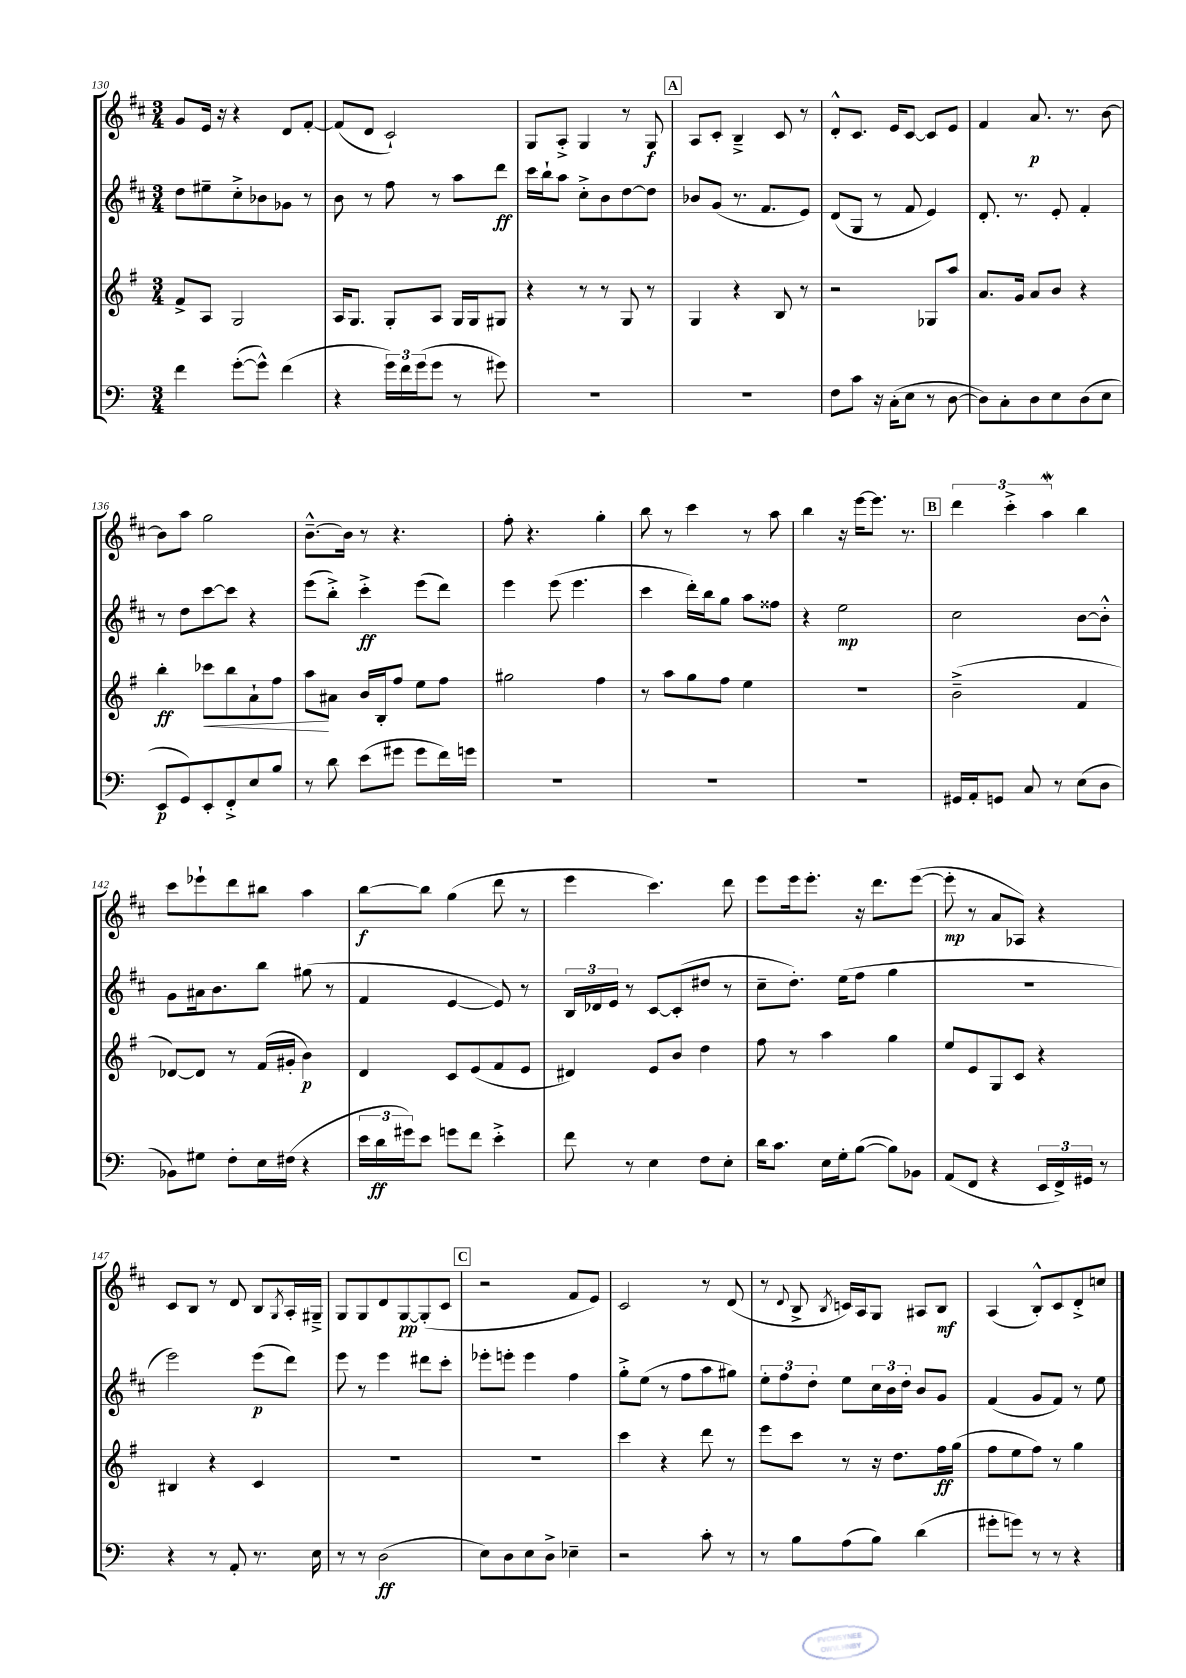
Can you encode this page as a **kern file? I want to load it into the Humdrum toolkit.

**kern	**kern	**kern	**kern
*staff4	*staff3	*staff2	*staff1
*clefF4	*clefG2	*clefG2	*clefG2
*k[]	*k[f#]	*k[f#c#]	*k[f#c#]
*M3/4	*M3/4	*M3/4	*M3/4
4f\	8f#^/L	8dd\L	8g/L
.	8A/J	8ee#~\	16e/Jk
.	.	.	16r
([8g'\L	2G/	8cc#'^\	4r
8g^^\]J)	.	8b-\	.
(4f\	.	8g-\J	8d/L
.	.	8r	[8f#'/J
=	=	=	=
4r	16A/LK	8b\	(8f#/]L
.	8.G/J	.	.
.	.	8r	8d/J
24g\LL)	8G'/L	8ff#\	2c#`/)
24f\	.	.	.
(24g\J	.	.	.
8g\J	8A/J	8r	.
8r	16G/LL	8aa\L	.
.	16G/J	.	.
8g#\)	8G#/J	8ddd\J	.
=	=	=	=
2.r	4r	16ccc#\LL	8G/L
.	.	16bb`\J	.
.	.	8aa\J	8A'^/J
.	8r	8cc#'^\L	4G/
.	8r	8b\	.
.	8G/	[8dd\	8r
.	8r	8dd\]J	8G/
=	=	=	=
2.r	4G/	8b-/L	8A/L
.	.	(8g/J	8c#'/J
.	4r	8.r	4B~^/
.	.	8.f#/L	.
.	8B/	.	8c#/
.	8r	8e/J)	8r
=	=	=	=
8F\L	2r	(8d/L	8d'^^/L
8c\J	.	8G/J	8.c#/J
16r	.	8r	.
(16C'\LK	.	.	16e/LK
8E\J	.	8f#/	[8c#/J
8r	8G-/L	4e/)	8c#/]L
[8D\	8aa/J	.	8e/J
=	=	=	=
8D\]L)	8.a/L	8.d'/	4f#/
8C'\	.	.	.
.	16g/Jk	8.r	.
8D\	8a/L	.	8.a/
8E\	8b/J	8e'/	.
.	.	.	8.r
(8D\	4r	4f#'/	.
8E\J	.	.	[8b\
=	=	=	=
8EE/L	4bb'\	8r	8b\]L
8GG/)	.	8dd\L	8aa\J
8EE'/	8ccc-\L	[8ccc#\	2gg\
8FF'^/	8bb\	8ccc#\]J	.
8E/	8a`\	4r	.
8B/J	8ff#\J	.	.
=	=	=	=
8r	8aa\L	(8eee\L	[8.b~^^\L
8d\	8a#\J	8bb'^\J)	.
.	.	.	16b\]Jk
(8e\L	16b/LL	4ccc#'^\	8r
.	16B'/J	.	.
8g#\J	8ff#/J	.	4.r
8g#\L	8ee\L	(8eee\L	.
16f\L)	8ff#\J	8ddd\J)	.
16g\JJ	.	.	.
=	=	=	=
2.r	2gg#\	4eee\	8ff#'\
.	.	.	4.r
.	.	(8eee\	.
.	.	4.eee\	.
.	4ff#\	.	4gg'\
=	=	=	=
2.r	8r	4ccc#\	8bb\
.	8aa\L	.	8r
.	8gg\	16ddd'\LL)	4ccc#\
.	.	16bb\J	.
.	8ff#\J	8gg\J	.
.	4ee\	8aa\L	8r
.	.	8ff##\J	8aa\
=	=	=	=
2.r	2.r	4r	4bb\
.	.	2ee\	16r
.	.	.	[16eee\LK
.	.	.	8.eee\]J
.	.	.	8.r
=	=	=	=
16GG#/LL	(2b~^\	2cc#\	6ddd\
16AA'/J	.	.	.
8GG/J	.	.	.
.	.	.	6ccc#'^\
8C/	.	.	.
.	.	.	6aa\
8r	.	.	.
(8E\L	4f#/	[8b\L	4bb\
8D\J	.	8b'^^\]J	.
=	=	=	=
8BB-\L)	[8d-/L)	8g\L	8ccc#\L
8G#\J	8d-/]J	16a#\k	8eee-`\
.	.	8.b\	.
8F'\L	8r	.	8ddd\
16E\L	(16f#/LL	8bb\J	8bb#\J
(16F#\JJ	16g#'/JJ	.	.
4r	4b\)	(8gg#\	4aa\
.	.	8r	.
=	=	=	=
24e\LL	4d/	4f#/	[8bb\L
24d\	.	.	.
24g#\J)	.	.	.
8e\J	.	.	8bb\]J
8g\L	8c/L	[4e/	(4gg\
8f\J	(8e/	.	.
4e'^\	8f#/	8e/])	8ddd\
.	8e/J	8r	8r
=	=	=	=
8f\	4d#/)	24B/LL	4eee\
.	.	24d-/	.
.	.	24e/JJ	.
8r	.	8r	.
4E\	8e/L	[8c#/L	4.ccc#\)
.	8b/J	(8c#'/]	.
8F\L	4dd\	8dd#/J	.
8E'\J	.	8r	8ddd\
=	=	=	=
16d\LK	8ff#\	8cc#~\L	8eee\L
8.c\J	.	.	.
.	8r	8.dd'\J)	16eee\k
.	.	.	8.eee'\J
16E\LL	4aa\	.	.
16G'\J	.	(16ee\LK	.
([8B\J	.	8ff#\J	16r
.	.	.	8.ddd\L
8B\]L)	4gg\	4gg\	.
8BB-\J	.	.	([8eee\J
=	=	=	=
(8AA/L	8ee/L	2.r	8eee'\]
8FF/J	8e/	.	8r
4r	8G/	.	8a/L
.	8c/J	.	8A-/J)
24EE/LL	4r	.	4r
24FF^/)	.	.	.
24GG#/JJ	.	.	.
8r	.	.	.
=	=	=	=
4r	4B#/	2eee\)	8c#/L
.	.	.	8B/J
8r	4r	.	8r
8AA'/	.	.	8d/
8.r	4c/	(8eee\L	8B/L
.	.	.	8qG/
.	.	8ddd\J)	16A'/L
16E\	.	.	16G#~^/JJ
=	=	=	=
8r	2.r	8eee\	8G/L
8r	.	8r	8G/
(2D\	.	4eee\	8d/
.	.	.	[8G/
.	.	8ddd#\L	(8G'/]
.	.	8ccc#'\J	8c#/J
=	=	=	=
8E\L)	2.r	8eee-'\L	2r
8D\	.	8eee'\J	.
8E\	.	4eee\	.
8D^\J	.	.	.
4E-~\	.	4ff#\	8f#/L
.	.	.	8e/J)
=	=	=	=
2r	4ccc\	8gg'^\L	2c#/
.	.	(8ee\J	.
.	4r	8r	.
.	.	8ff#\L	.
8c'\	8ddd\	8aa\	8r
8r	8r	8gg#\J)	(8d/
=	=	=	=
8r	8eee\L	12ee'\L	8r
.	.	12ff#\	.
.	.	.	8qqd/
8B\L	8ccc\J	.	8B^/
.	.	12dd'\J	.
.	.	.	8qB/
(8A\	8r	8ee\L	16c/LL)
.	.	.	16A/J
8B\J)	16r	24cc#\L	8G/J
.	.	24b\	.
.	8.dd\L	.	.
.	.	24dd'\JJ	.
(4d\	.	8b/L	8A#/L
.	16ff#\L	8g/J	8B/J
.	(16gg\JJ	.	.
=	=	=	=
8g#'\L	8ff#\L	(4f#/	(4A/
8g\J)	8ee\	.	.
8r	8ff#\J)	8g/L	8B'^^/L)
8r	8r	8f#/J)	8c#/
4r	4gg\	8r	8d'^/
.	.	8ee\	8cc/J
==	==	==	==
*-	*-	*-	*-
